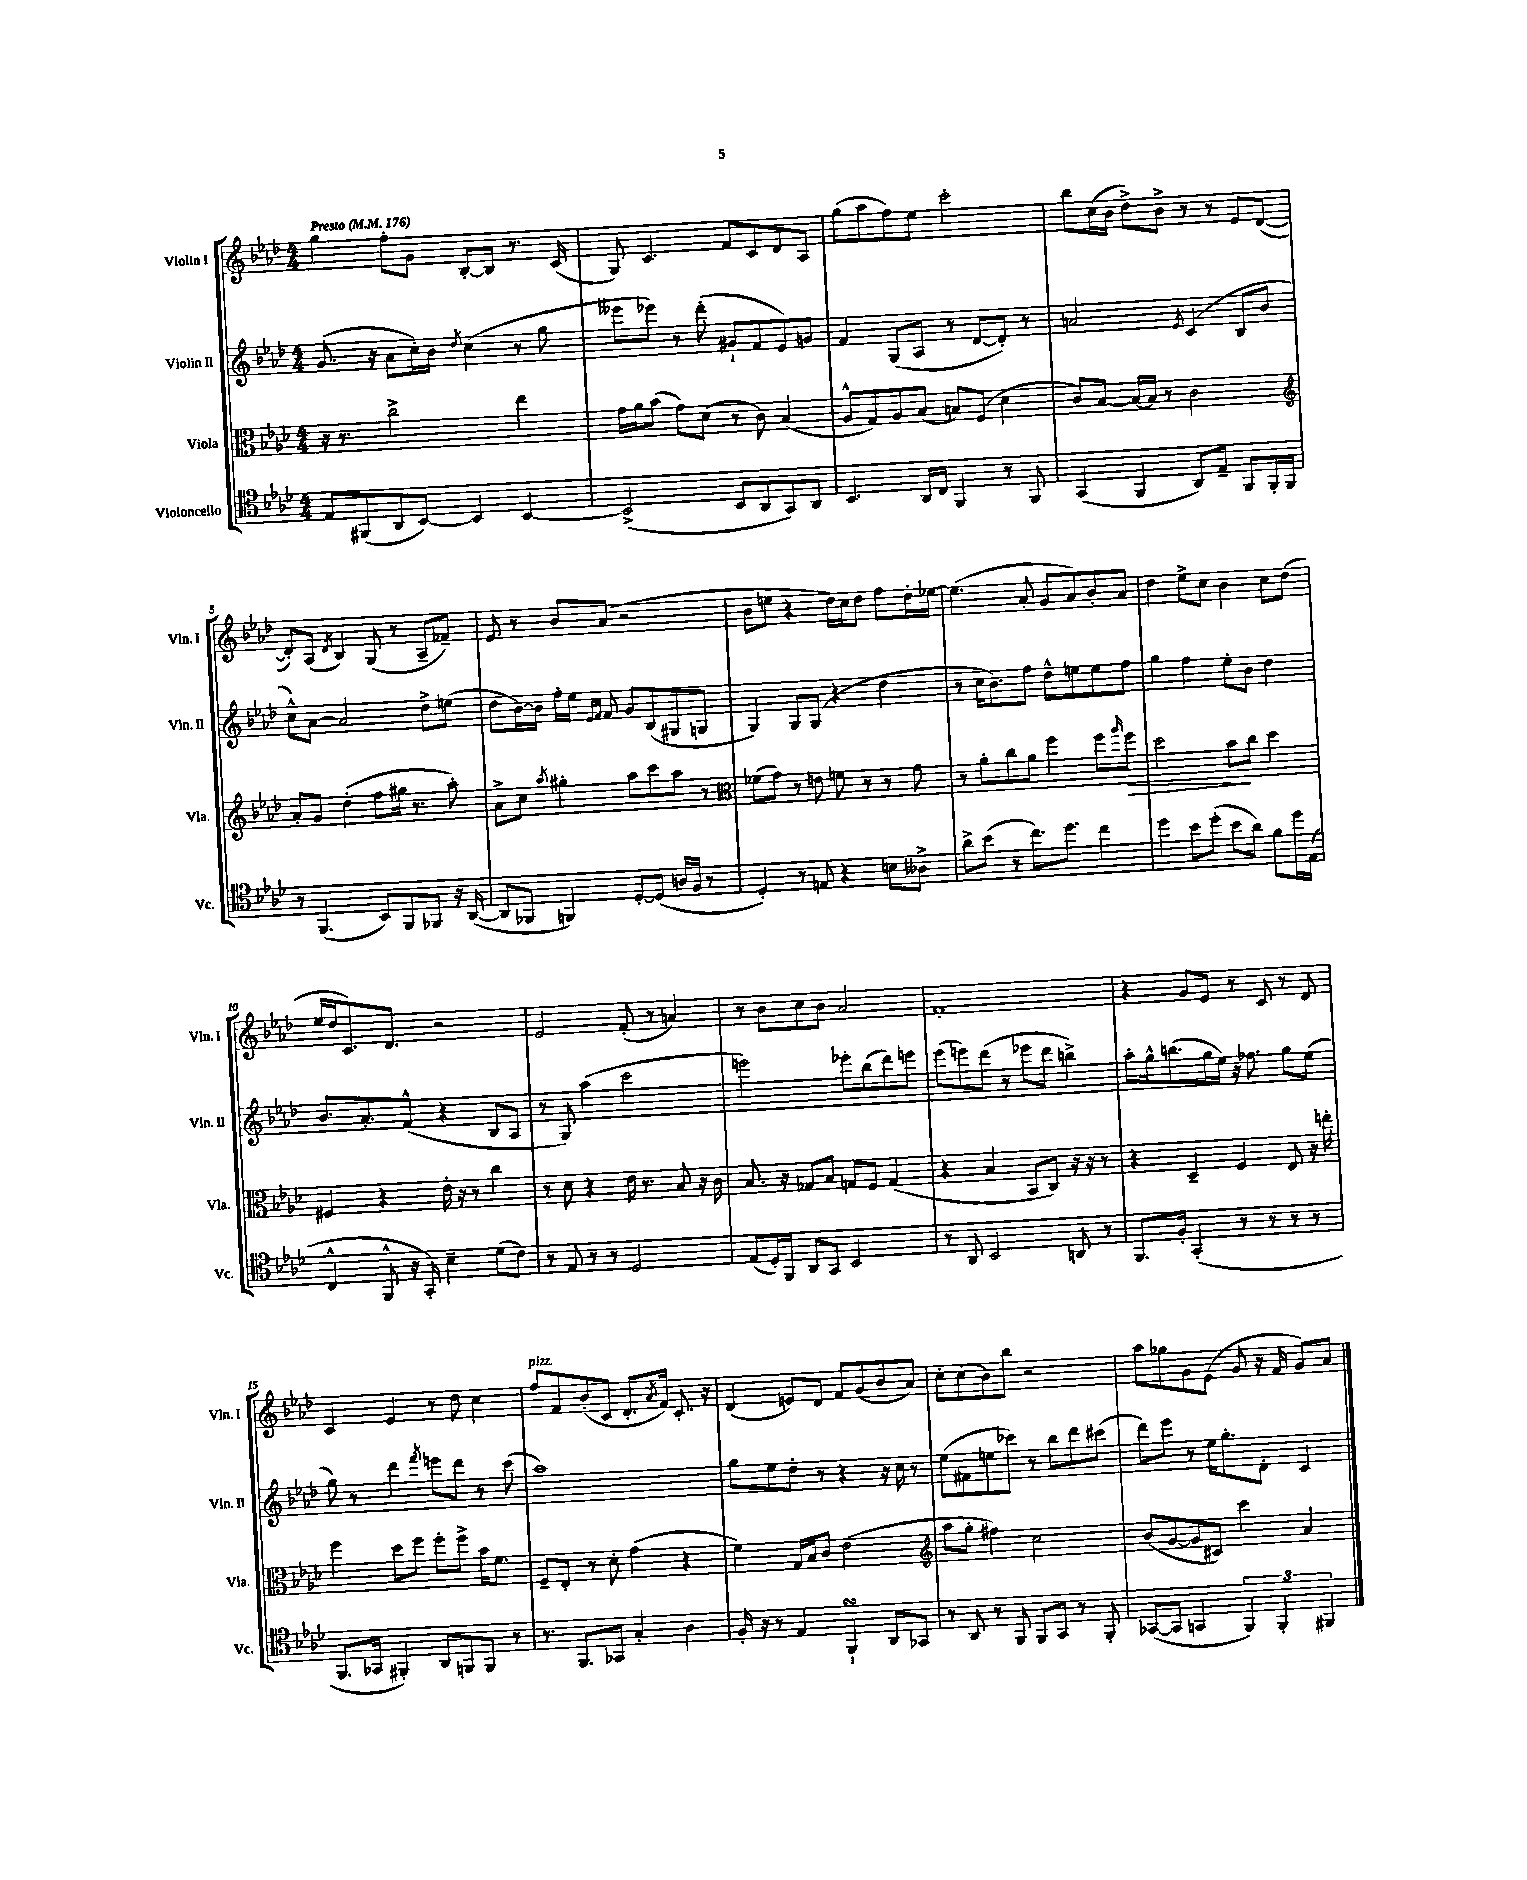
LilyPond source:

<<
\new StaffGroup <<
\new Staff = "s0" \with { instrumentName = "Violin I" shortInstrumentName = "Vln. I" } {
    \clef treble \key aes \major \numericTimeSignature \time 4/4 \tempo "Presto" 4 = 176
    g''4 f''8-. g'8 bes8~-. bes8 r8. c'16( |
    g8) c'4. f'8 c'8 des'8 aes8 |
    g''8( aes''8 f''8) ees''8 c'''2-. |
    bes''8 c''16( bes'16 des''8->) bes'8-> r8 r8 ees'8 des'8~( |
    des'8-.) aes8( \acciaccatura { des'8 } bes4) g8( r8 aes8-- fes'8--) |
    ees'8 r8 bes'8 aes'8( r2 |
    bes'8 e''8 r4 des''16) c''16 des''8 f''8 des''16-. ees''16~ |
    ees''4.( aes'8-. g'8 aes'8) bes'8-. aes'8 |
    des''4 ees''8-> c''8 bes'4 c''8 des''8( |
    ees''16 des''16 c'8.) des'8. r2 |
    ees'2 f'8-.( r8 a'4) |
    r8 bes'8 c''8 bes'8 aes'2 |
    f'1-. |
    r4 g'8 ees'8 r8 c'8 r8 des'8 |
    c'4 ees'4 r8 des''8 c''4 |
    f''8^\markup { \italic "pizz." } f'8 bes'8-.( c'8 des'8.-. \acciaccatura { aes'8 } f'16) c'8.-. r16 |
    des'4( e'8) des'8 f'8 g'8( bes'8 aes'8) |
    c''8-. c''8( bes'8) bes''8 r2 |
    aes''8 ges''8 g'8 ees'8( g'8 r16 f'16 g'8) aes'8 \bar "|." |
}
\new Staff = "s1" \with { instrumentName = "Violin II" shortInstrumentName = "Vln. II" } {
    \clef treble \key aes \major \numericTimeSignature \time 4/4
    g'8.( r16 aes'8 c''16-.) bes'16 \acciaccatura { des''8 } c''4( r8 g''8 |
    eeses'''8 ees'''8) r8 des'''8-.( gis'8-! f'8 ees'8) g'8 |
    f'4 g8( aes8 r8 des'8~ des'8-.) r8 |
    a'2 \acciaccatura { ees'8 } c'4( bes8 bes'8 |
    c''8-^) aes'8~ aes'2 des''8-> e''8( |
    des''8 bes'16~) bes'16 f''16-. ees''16 \grace { ees'16 f'16 } f'8 g'8 bes8( gis8 g8 |
    g4) g8 g8( r4 des''4 |
    r8 c''16 bes'8.) f''8 des''8-^ e''8 e''8 f''8 |
    g''4 f''4 ees''8-. bes'8 des''4 |
    bes'8. aes'8.-. f'8-^( r4 bes8 aes8 |
    r8 g8) aes''4( c'''2 |
    e'''2) ees'''8-. bes''8( des'''8) e'''8 |
    ees'''8( e'''8) des'''8( r8 ees'''8 des'''8 b''4->) |
    aes''8-. g''16-^ b''8.( g''16 ees''16) r16 fes''8. g''8 ees''8( |
    g''8) r8 des'''4 \acciaccatura { f'''8 } e'''8 des'''8 r8 c'''8( |
    aes''1) |
    g''8 ees''8 des''8-. r8 r4 r16 c''16 r8 |
    ees''8( fis'8 e''8 ces'''8) r8 bes''8 des'''8 cis'''8( |
    des'''8) ees'''8 r8 ees''16 g''8.-. des'8-. c'4 \bar "|." |
}
\new Staff = "s2" \with { instrumentName = "Viola" shortInstrumentName = "Vla." } {
    \clef alto \key aes \major \numericTimeSignature \time 4/4
    r16 r8. c''2-> ees''4 |
    g'16 aes'16 bes'8( g'8) des'8( r8 c'8) bes4( |
    aes8-^ g8) aes8 bes8( b8) f8( des'4 |
    c'8) bes8~ bes16~ bes16 r8 c'2 |
    \clef treble aes'8-. g'8 des''4-.( f''8 gis''16 r8. aes''8-.) |
    aes'8-> c''8 \acciaccatura { aes''8 } gis''4-. aes''8 c'''8 aes''8 r8 |
    \clef alto fes'8( g'8) r8 e'8 f'8 r8 r8 g'8 |
    r8 aes'8-. c''8 aes'8 f''4 f''8 \grace { aes''16 } f''8\> |
    des''2 bes'8\! c''8 des''4 |
    fis4 r4 ees'16-. r16 r8 c''4 |
    r8 des'8 r4 ees'16 r8. bes8 r16 c'16 |
    bes8. r16 ges8 bes8 g8 f8 g4( |
    r4 bes4 bes,8 c8) r16 r16 r8 |
    r4 des4-- f4 ees8 r16 e''16-. |
    f''4 des''8 f''8 f''8-. f''8-> bes'16 f'8. |
    f8-- ees8-. r8 des'8-. g'4( r4 |
    f'4) g16 bes16 c'8 ees'2( |
    \clef treble aes''8 g''8-. fis''4) c''2 |
    bes'8( g'8~ g'8 cis'8) c'''4 aes'4 \bar "|." |
}
\new Staff = "s3" \with { instrumentName = "Violoncello" shortInstrumentName = "Vc." } {
    \clef tenor \key aes \major \numericTimeSignature \time 4/4
    ees8 fis,8( aes,8 bes,8~) bes,4 bes,4~ |
    bes,2->( bes,8 aes,8 g,8) aes,8 |
    bes,4. aes,16 c16 f,4 r8 f,8 |
    g,4( f,4 aes,8) ees8-- f,8 f,16-. f,16 |
    r8 f,4.( bes,8) f,8 fes,8 r16 aes,16~( |
    aes,8 fes,8 f,4) des8~-. des8( a16 f16 r8 |
    des4-.) r8 e8 r4 b8 aeses8-> |
    aes'8-> bes'8( r8 c''8.) des''8. c''4 |
    des''4 bes'8 des''8-.( bes'8 aes'8) f'8 des''16 ees16( |
    c4-^ f,8-^ r16 g,16-.) bes4-- des'8( c'8) |
    r8 ees8 r8 r8 des2 |
    ees8( des16-.) f,16 aes,8 g,8 bes,2 |
    r8 aes,8 bes,2 a,8 r8 |
    f,8. f16-. g,4-.( r8 r8 r8 r8 |
    f,8. ges,16 fis,4-.) aes,8 f,8 f,8 r8 |
    r8. f,8. ges,8 g4-. aes4 |
    f16-. r16 r8 ees4 f,4-!\turn aes,8 ges,8 |
    r8 aes,8 r8 f,8 f,8 g,8 r8 f,8-. |
    ges,8~( ges,8 g,4 \tuplet 3/2 { f,4) f,4-. fis,4 } \bar "|." |
}
>>
>>
